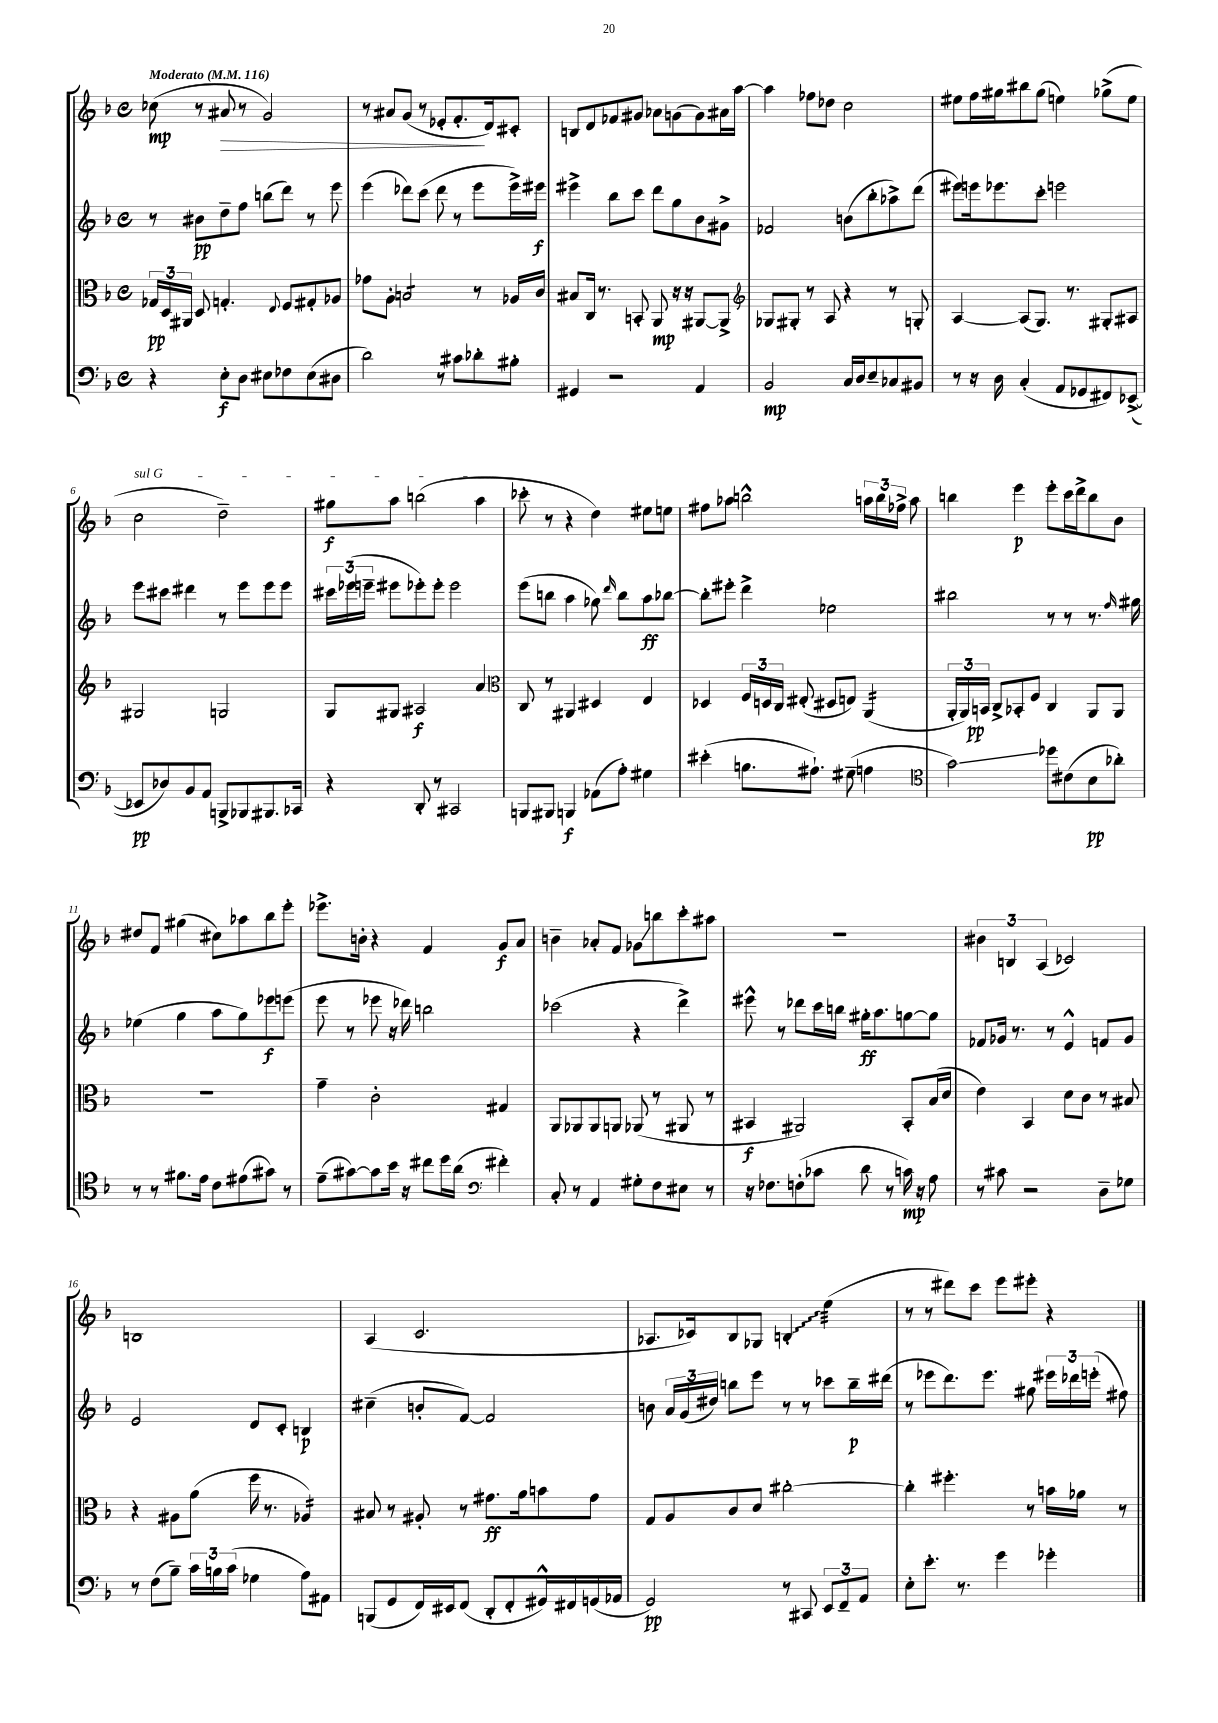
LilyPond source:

<<
\new StaffGroup <<
\new Staff = "s0" {
    \clef treble \key f \major \defaultTimeSignature \time 4/4 \tempo "Moderato" 4 = 116
    \autoBeamOff ces''8\mp( r8 ais'8\> r8 g'2) |
    r8 ais'8[ g'8]( r8 ees'8[-. f'8.-.\! d'16) cis'8]-. |
    b8[ d'8 fes'8 gis'8] aes'8[ g'8( g'8) ais'16 a''16]~ |
    a''4 fes''8[ des''8] c''2 |
    eis''8[ f''16 gis''16 bis''8 gis''8]( e''4) ges''8[->( e''8] |
    \once \override TextSpanner.bound-details.left.text = \markup { \italic "sul G" } c''2\startTextSpan d''2--) |
    gis''8[\f a''8] b''2( a''4\stopTextSpan |
    ces'''8-. r8 r4 d''4) eis''8[ e''8] |
    fis''8[ aes''8] b''2-^ \tuplet 3/2 { a''16[ b''16 fes''16]-> } a''8 |
    b''4 e'''4\p e'''8[-. c'''16 d'''16-> b''8 bes'8] |
    dis''8[ f'8] gis''4( cis''8[) aes''8 bes''8 e'''8]-. |
    ees'''8.[-> b'16]-. r4 f'4 g'8[\f a'8] |
    b'4-- aes'8[-. f'8] ges'8[\glissando b''8 c'''8-. ais''8] |
    r1 |
    \tuplet 3/2 { bis'4 b4 a4( } ces'2) |
    b1 |
    a4( c'2. |
    aes8.[ ces'16) bes8 ges8] \once \override Glissando.style = #'zigzag b4-.\glissando e''4:32( |
    r8 r8 dis'''8[) c'''8] e'''8[ eis'''8]-. r4 \bar "|." |
}
\new Staff = "s1" {
    \clef treble \key f \major \defaultTimeSignature \time 4/4
    \autoBeamOff r8 bis'8[\pp d''8-- f''8] b''8[( d'''8]) r8 e'''8 |
    e'''4( des'''8[) c'''8]( des'''8 r8 e'''8[ e'''16->) eis'''16]\f |
    eis'''4-> bes''8[ c'''8] d'''8[ g''8 bes'8 gis'8]-> |
    fes'2 b'8[( bes''8-. aes''8->) d'''8]( |
    eis'''8[) e'''16 ees'''8. c'''8]-. e'''2 |
    e'''8[ cis'''8] dis'''4 r8 e'''8[ e'''8 e'''8] |
    \tuplet 3/2 { cis'''16[ ees'''16( e'''16]-- } eis'''8[ ees'''8-.) ees'''8]-. ees'''2 |
    e'''8[( b''8] a''4 ges''8) \grace { d'''16 } b''8[ a''8\ff bes''8]~ |
    bes''8[-. eis'''8]-. d'''4-> ees''2 |
    bis''2 r8 r8 r8. \grace { f''16 } gis''16 |
    ees''4( g''4 a''8[ g''8) ees'''8\f e'''8]( |
    e'''8 r8 ees'''8 r16 des'''16) b''2 |
    ces'''2( r4 d'''4->) |
    eis'''8-^ r8 des'''8[ c'''16 b''16] gis''16[-.\ff a''8. g''8~ g''8] |
    fes'8[ ges'16] r8. r8 e'4-^ f'8[ ges'8] |
    e'2 d'8[ c'8]-. b4\p |
    cis''4--( b'8[-. f'8]~) f'2 |
    b'8 \tuplet 3/2 { a'16[ g'16( dis''16]) } b''8[ e'''8] r8 r8 ces'''8[ b''16--\p dis'''16]( |
    r8 ees'''8[ d'''8.) ees'''8.] gis''8 \tuplet 3/2 { eis'''16[ des'''16 e'''16]-.( } fis''8) \bar "|." |
}
\new Staff = "s2" {
    \clef alto \key f \major \defaultTimeSignature \time 4/4
    \autoBeamOff \tuplet 3/2 { ges16[\pp d16 ais,16] } d8 g4.-. \appoggiatura { e8 } f8[ gis8-. aes8] |
    ges'8[ a8]-. b2:8 r8 aes16[ c'16] |
    bis8[ c16] r8. b,8-. a,8\mp r16 r16 ais,8[~ ais,8]-> |
    \clef treble ges8[ gis8]-. r8 a8 r4 r8 g8-. |
    a4~ a8[( g8.]) r8. gis8[-. ais8] |
    gis2 g2 |
    g8[ gis8] ais2\f a'4 |
    \clef alto c8 r8 ais,4 dis4 e4 |
    des4 \tuplet 3/2 { f16[ d16 c16] } eis8-.( dis8[ e8]) a,4:16( |
    \tuplet 3/2 { a,16[-. a,16) b,16]\pp } c8[-> bes,8-. f8] c4 a,8[ a,8] |
    R1 |
    g'4-- c'2-. gis4 |
    a,8[ aes,8 aes,8 a,8] aes,8( r8 ais,8 r8 |
    bis,4\f ais,2) bis,8[-. bes16( d'16] |
    e'4) bes,4 d'8[ c'8] r8 bis8 |
    r4 ais8[ a'8]( f''16 r8. aes4:16) |
    bis8 r8 ais8-. r8 gis'8.[\ff a'16 b'8 gis'8] |
    g8[ a8 c'8 d'8] cis''2~-. |
    cis''4-. fis''4.-. r8 b'16[ aes'16] r8 \bar "|." |
}
\new Staff = "s3" {
    \clef bass \key f \major \defaultTimeSignature \time 4/4
    \autoBeamOff r4 e8[-.\f d8] eis8[ fes8 eis8( dis8] |
    d'2) r8 cis'8[ des'8-. bis8]-. |
    gis,4 r2 a,4 |
    bes,2\mp c16[ d16 e8-- ces8 bis,8] |
    r8 r16 d16 c4-.( a,8[ ges,8 fis,8) ees,8]~->( |
    ees,8[\pp des8) bes,8 a,8] b,,8[-> bes,,8 bis,,8. ces,16] |
    r4 d,8-. r8 cis,2 |
    b,,8[ bis,,8] b,,4\f aes,8[( a8]-.) gis4 |
    eis'4-.( b8.[ ais8.]-!) gis8--( a4 |
    \clef tenor g'2\glissando) des''8[ cis'8( bes8\pp aes'8]-.) |
    r8 r8 fis'8.[ e'16] c'8[ eis'8( gis'8]) r8 |
    e'8[--( gis'8~) gis'8 bes'16] r16 cis''8[ d''16 a'16]( \clef bass fis'4-.) |
    c8-. r8 a,4 gis8[-. f8 eis8] r8 |
    r16 fes8.[ f8-.( ces'8] d'8 r8 c'16\mp) r16 a8 |
    r8 cis'8 r2 d8[-- ges8] |
    r8 f8[( bes8]--) \tuplet 3/2 { c'16[ b16 c'16]( } ges4 a8[) ais,8] |
    b,,8[( g,8 f,16) eis,16 f,8]( d,8[-. f,8-. gis,16-^) fis,16 g,16( aes,16] |
    g,2\pp) r8 cis,8 \tuplet 3/2 { e,8[ f,8-- a,8] } |
    e8[-. e'8.]-. r8. g'4 ges'4-. \bar "|." |
}
>>
>>
